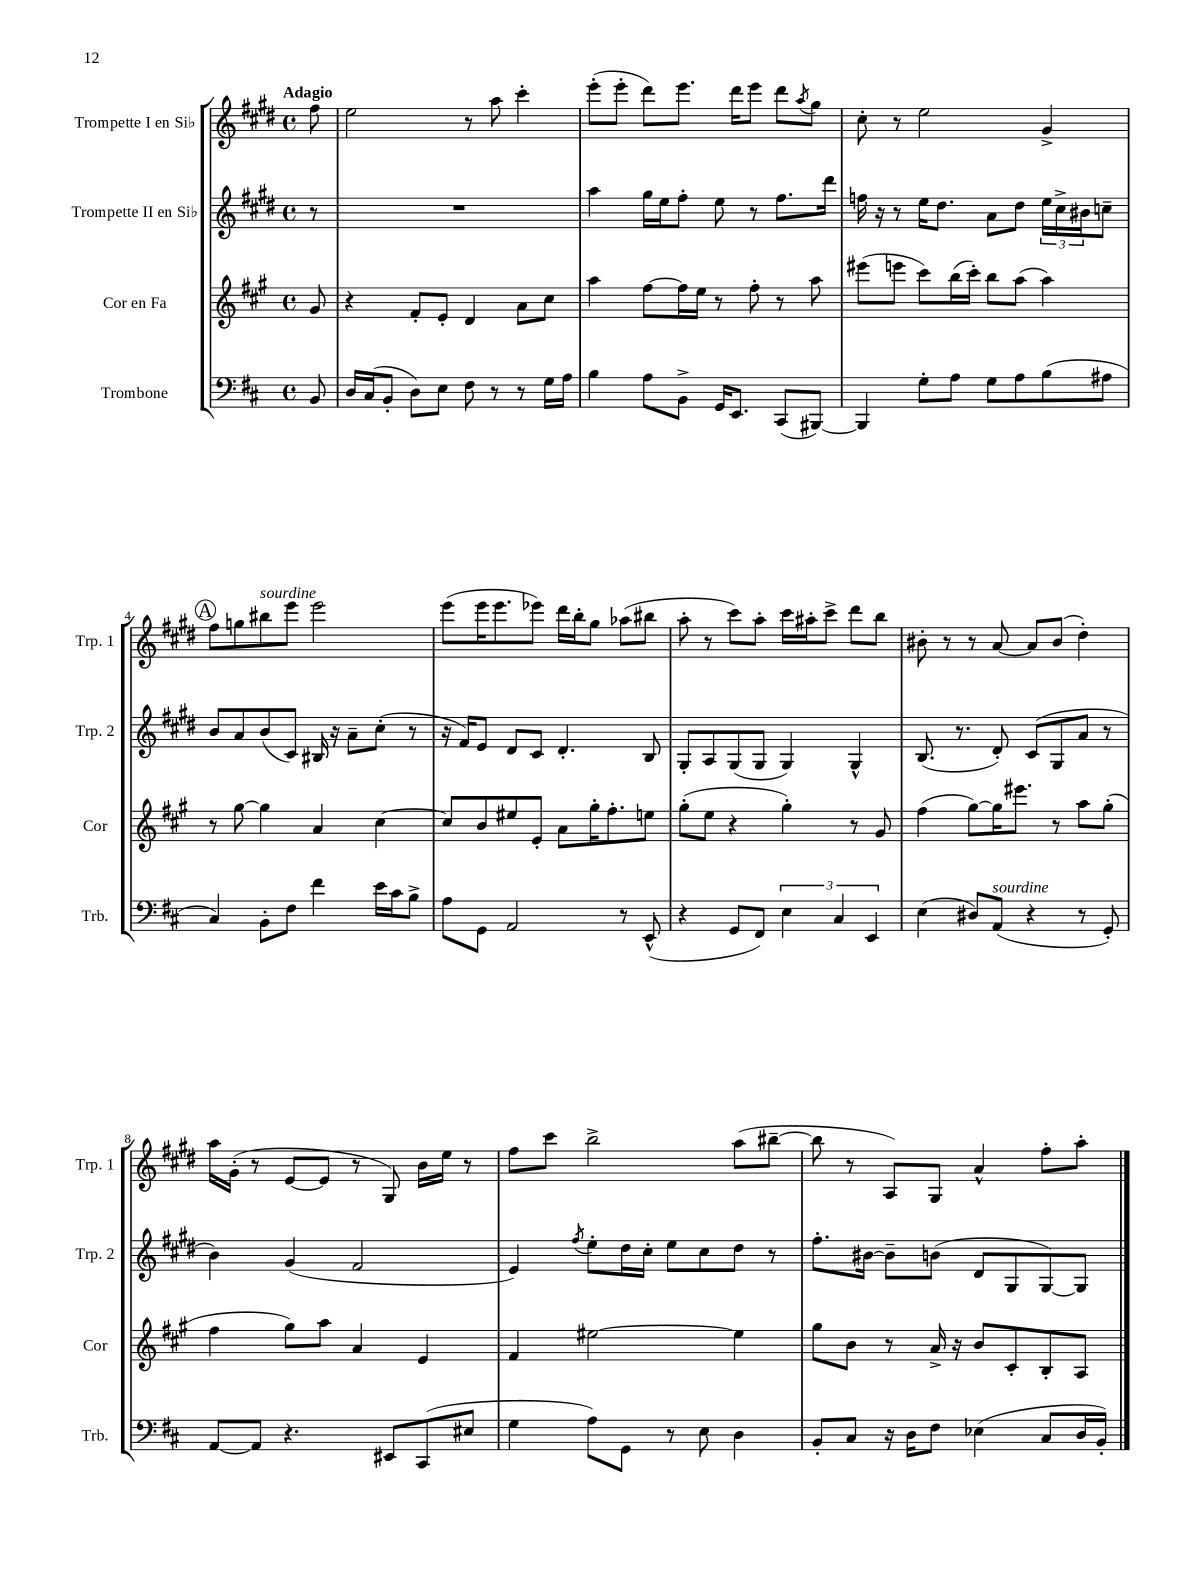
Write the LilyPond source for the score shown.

<<
\new StaffGroup <<
\new Staff = "s0" \with { instrumentName = "Trompette I en Sib" shortInstrumentName = "Trp. 1" } {
    \clef treble \key e \major \defaultTimeSignature \time 4/4 \partial 8 \tempo "Adagio"
    fis''8 |
    e''2 r8 a''8 cis'''4-. |
    e'''8-.( e'''8-. dis'''8) e'''8. dis'''16 e'''8 dis'''8 \acciaccatura { a''8 } gis''8 |
    cis''8-. r8 e''2 gis'4-> |
    \mark \markup { \circle "A" } fis''8 g''8 bis''8^\markup { \italic "sourdine" } e'''8 e'''2 |
    e'''8( e'''16 e'''8. ees'''8) dis'''16 b''16-. gis''8 aes''8( bis''8 |
    a''8-. r8 cis'''8) a''8-. cis'''16 ais''16-. cis'''8-> dis'''8 b''8 |
    bis'8-. r8 r8 a'8~ a'8 bis'8( dis''4-.) |
    a''16 gis'16-.( r8 e'8~ e'8 r8 gis8) b'16 e''16 r8 |
    fis''8 cis'''8 b''2-> a''8( bis''8~-- |
    bis''8 r8 a8) gis8 a'4-^ fis''8-. a''8-. \bar "|." |
}
\new Staff = "s1" \with { instrumentName = "Trompette II en Sib" shortInstrumentName = "Trp. 2" } {
    \clef treble \key e \major \defaultTimeSignature \time 4/4 \partial 8
    r8 |
    R1 |
    a''4 gis''16 e''16 fis''8-. e''8 r8 fis''8. dis'''16 |
    f''16 r16 r8 e''16 dis''8. a'8 dis''8 \tuplet 3/2 { e''16 cis''16-> bis'16 } c''8-- |
    \mark \markup { \circle "A" } b'8 a'8 b'8( cis'8) bis16 r16 a'8-- cis''8-.( r8 |
    r16 fis'16) e'8 dis'8 cis'8 dis'4.-. b8 |
    gis8-. a8 gis8( gis8 gis4) gis4-^ |
    b8.( r8. dis'8-.) cis'8( gis8 a'8 r8 |
    b'4) gis'4( fis'2 |
    e'4) \acciaccatura { fis''8 } e''8-. dis''16 cis''16-. e''8 cis''8 dis''8 r8 |
    fis''8.-. bis'16~ bis'8-- b'8( dis'8 gis8 gis8~) gis8 \bar "|." |
}
\new Staff = "s2" \with { instrumentName = "Cor en Fa" shortInstrumentName = "Cor" } {
    \clef treble \key a \major \defaultTimeSignature \time 4/4 \partial 8
    gis'8 |
    r4 fis'8-. e'8-. d'4 a'8 cis''8 |
    a''4 fis''8~ fis''16 e''16 r8 fis''8-. r8 a''8 |
    eis'''8( e'''8 cis'''8) b''16( cis'''16-.) b''8 a''8( a''4) |
    \mark \markup { \circle "A" } r8 gis''8~ gis''4 a'4 cis''4~ |
    cis''8 b'8 eis''8 e'8-. a'8 gis''16-. fis''8.-. e''8 |
    gis''8-.( e''8 r4 gis''4-.) r8 gis'8 |
    fis''4( gis''8~) gis''16 eis'''8. r8 a''8 gis''8-.( |
    fis''4 gis''8) a''8 a'4 e'4 |
    fis'4 eis''2~ eis''4 |
    gis''8 b'8 r8 a'16-> r16 b'8 cis'8-. b8-. a8 \bar "|." |
}
\new Staff = "s3" \with { instrumentName = "Trombone" shortInstrumentName = "Trb." } {
    \clef bass \key d \major \defaultTimeSignature \time 4/4 \partial 8
    b,8 |
    d16 cis16( b,8-. d8) e8 fis8 r8 r8 g16 a16 |
    b4 a8 b,8-> g,16 e,8. cis,8( bis,,8~) |
    bis,,4 g8-. a8 g8 a8 b8( ais8 |
    \mark \markup { \circle "A" } cis4) b,8-. fis8 fis'4 e'16 cis'16 b8-> |
    a8 g,8 a,2 r8 e,8-^( |
    r4 g,8 fis,8) \tuplet 3/2 { e4 cis4 e,4 } |
    e4( dis8) a,8^\markup { \italic "sourdine" }( r4 r8 g,8-.) |
    a,8~ a,8 r4. eis,8 cis,8( eis8 |
    g4 a8) g,8 r8 e8 d4 |
    b,8-. cis8 r16 d16 fis8 ees4( cis8 d16 b,16-.) \bar "|." |
}
>>
>>
